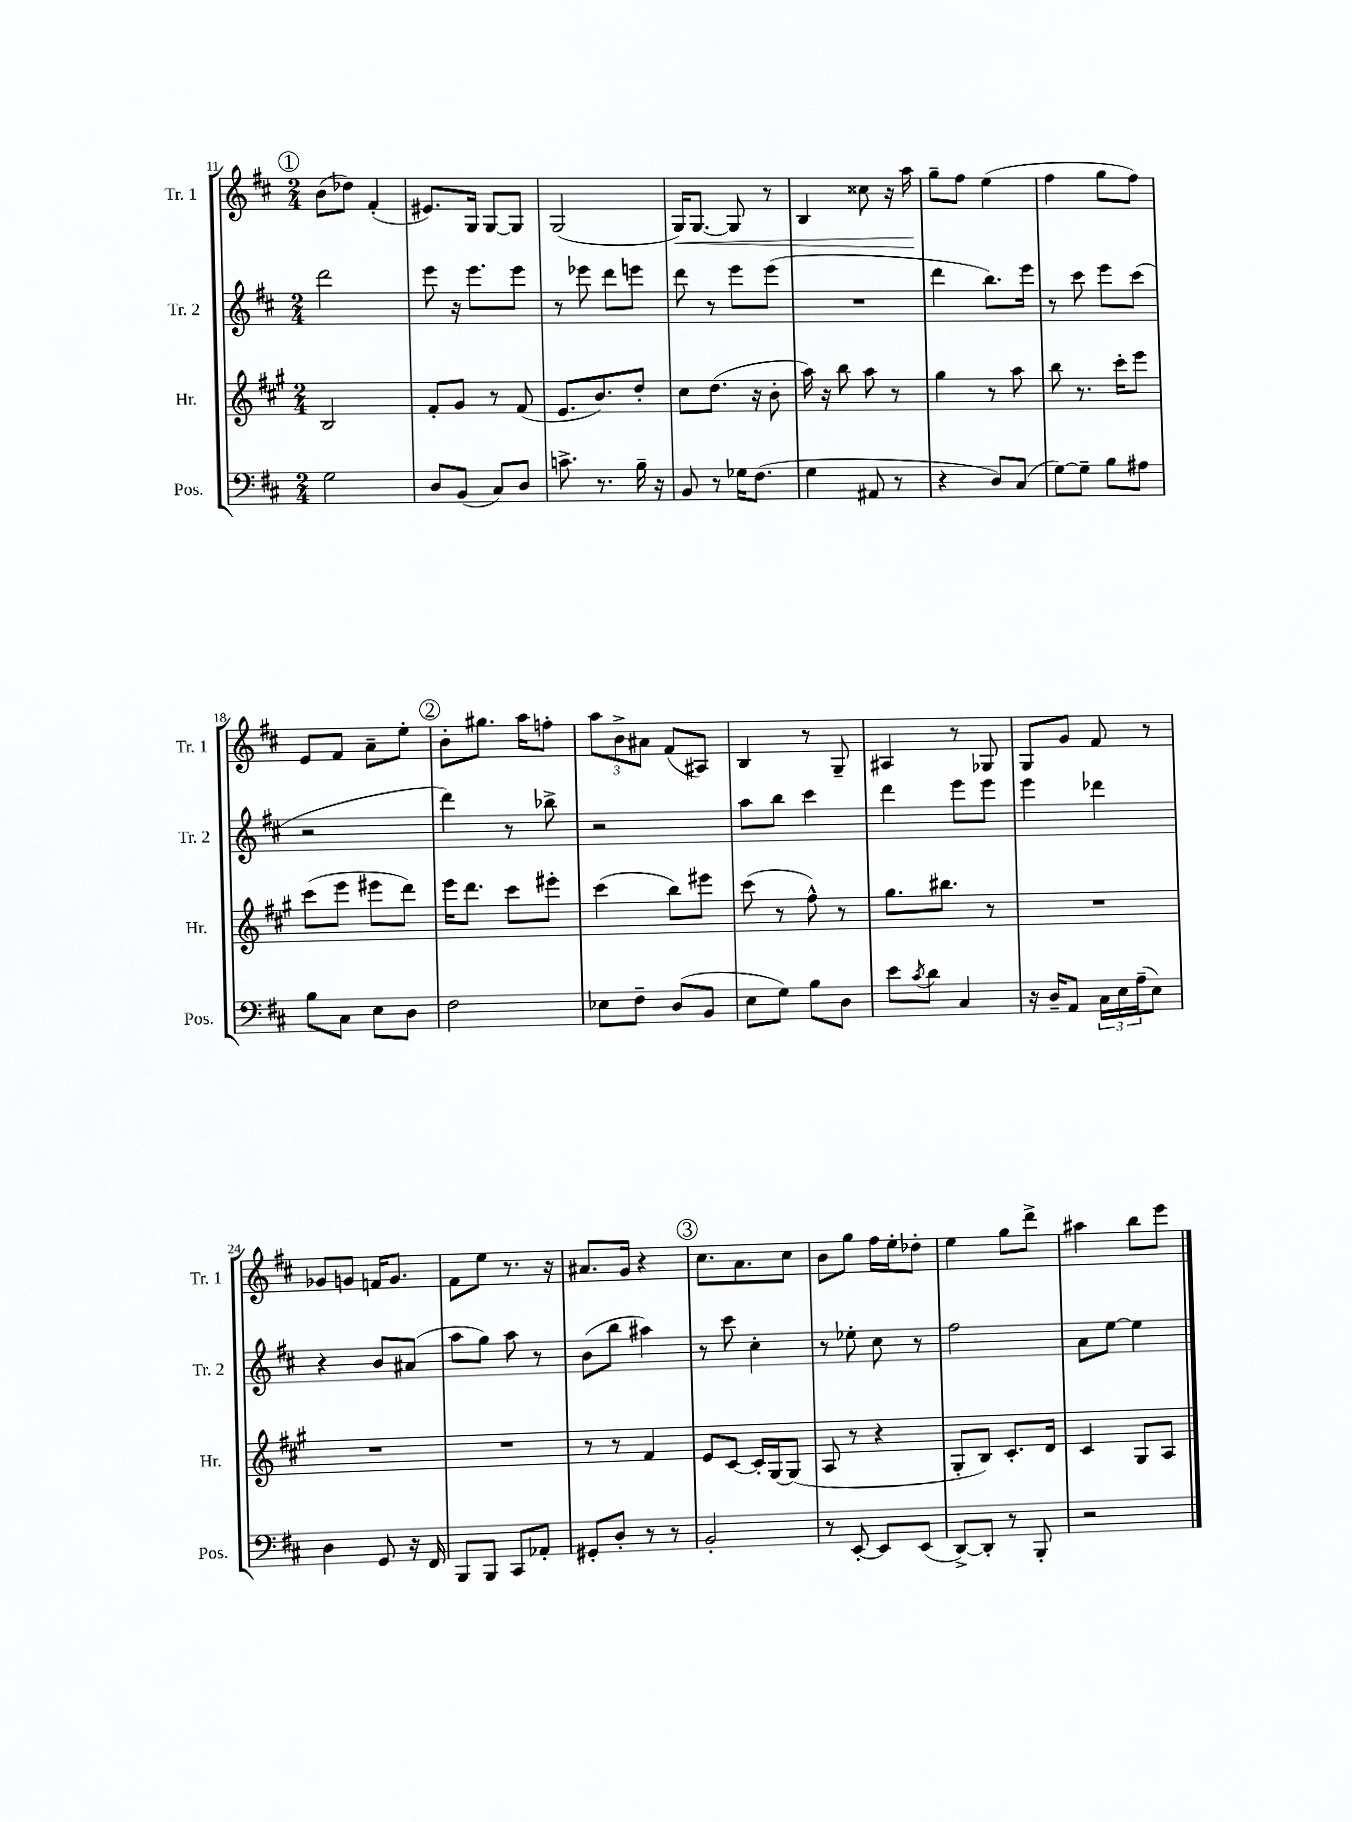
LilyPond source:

<<
\new StaffGroup <<
\new Staff = "s0" \with { instrumentName = "Tr. 1" shortInstrumentName = "Tr. 1" } {
    \clef treble \key d \major \numericTimeSignature \time 2/4
    \mark \markup { \circle "1" } b'8( des''8) fis'4-.( |
    eis'8.) g16 g8~ g8 |
    g2( |
    g16\<) g8.~ g8 r8 |
    b4 cisis''8 r16 a''16\! |
    g''8-- fis''8 e''4( |
    fis''4 g''8 fis''8) |
    e'8 fis'8 a'8-- e''8-. |
    \mark \markup { \circle "2" } b'8-. gis''8. a''16 f''8-. |
    \tuplet 3/2 { a''8 b'8-> ais'8 } fis'8( ais8) |
    b4 r8 g8-- |
    ais4 r8 ges8 |
    g8 g'8 fis'8 r8 |
    ges'8 g'8 f'16 g'8. |
    fis'8 e''8 r8. r16 |
    ais'8. g'16 r4 |
    \mark \markup { \circle "3" } cis''8. a'8. cis''8 |
    b'8 g''8 fis''16 e''16-. des''8-. |
    e''4 g''8 d'''8-> |
    ais''4 b''8 e'''8 \bar "|." |
}
\new Staff = "s1" \with { instrumentName = "Tr. 2" shortInstrumentName = "Tr. 2" } {
    \clef treble \key d \major \numericTimeSignature \time 2/4
    \mark \markup { \circle "1" } d'''2 |
    e'''8 r16 e'''8. e'''8 |
    r8 ees'''8 d'''8 e'''8 |
    d'''8 r8 e'''8 e'''8( |
    R2 |
    d'''4 b''8.) e'''16 |
    r8 cis'''8 e'''8 cis'''8( |
    r2 |
    \mark \markup { \circle "2" } d'''4) r8 bes''8-> |
    r2 |
    a''8 b''8 cis'''4 |
    d'''4 e'''8 e'''8 |
    e'''4 des'''4 |
    r4 b'8 ais'8( |
    a''8 g''8) a''8 r8 |
    b'8( b''8 ais''4) |
    \mark \markup { \circle "3" } r8 cis'''8 cis''4-. |
    r8 ees''8-. cis''8 r8 |
    fis''2 |
    a'8 e''8~ e''4 \bar "|." |
}
\new Staff = "s2" \with { instrumentName = "Hr." shortInstrumentName = "Hr." } {
    \clef treble \key a \major \numericTimeSignature \time 2/4
    \mark \markup { \circle "1" } b2 |
    fis'8-. gis'8 r8 fis'8( |
    e'8. b'8.) d''8-. |
    cis''8 d''8.( r16 b'8-. |
    a''16) r16 b''8 a''8 r8 |
    gis''4 r8 a''8 |
    b''8 r8. cis'''16-. e'''8 |
    cis'''8( e'''8 eis'''8 d'''8) |
    \mark \markup { \circle "2" } e'''16 d'''8. cis'''8 eis'''8-. |
    cis'''4( b''8) eis'''8 |
    cis'''8( r8 fis''8-^) r8 |
    gis''8. bis''8. r8 |
    R2 |
    R2 |
    R2 |
    r8 r8 fis'4 |
    \mark \markup { \circle "3" } e'8 cis'8~ cis'16-. gis16~ gis8( |
    a8 r8 r4 |
    gis8-. b8) cis'8.-. d'16 |
    cis'4 gis8 a8 \bar "|." |
}
\new Staff = "s3" \with { instrumentName = "Pos." shortInstrumentName = "Pos." } {
    \clef bass \key d \major \numericTimeSignature \time 2/4
    \mark \markup { \circle "1" } g2 |
    d8 b,8( cis8) d8 |
    c'8.-> r8. b16-- r16 |
    b,8 r8 ges16 fis8.( |
    g4 ais,8 r8 |
    r4 d8) cis8( |
    g8~) g8-- b8 ais8 |
    b8 cis8 e8 d8 |
    \mark \markup { \circle "2" } fis2 |
    ees8 fis8-- d8( b,8 |
    e8 g8) b8 d8 |
    e'8 \acciaccatura { cis'8 } d'8 cis4 |
    r16 d16-- a,8 \tuplet 3/2 { cis16 e16 a16--( } e8) |
    d4 g,8 r16 fis,16 |
    b,,8 b,,8 cis,8 aes,8-. |
    gis,8-. d8-. r8 r8 |
    \mark \markup { \circle "3" } b,2-. |
    r8 e,8~-. e,8 e,8( |
    d,8~->) d,8-. r8 b,,8-. |
    r2 \bar "|." |
}
>>
>>
\layout { \context { \Score currentBarNumber = #11 } }
